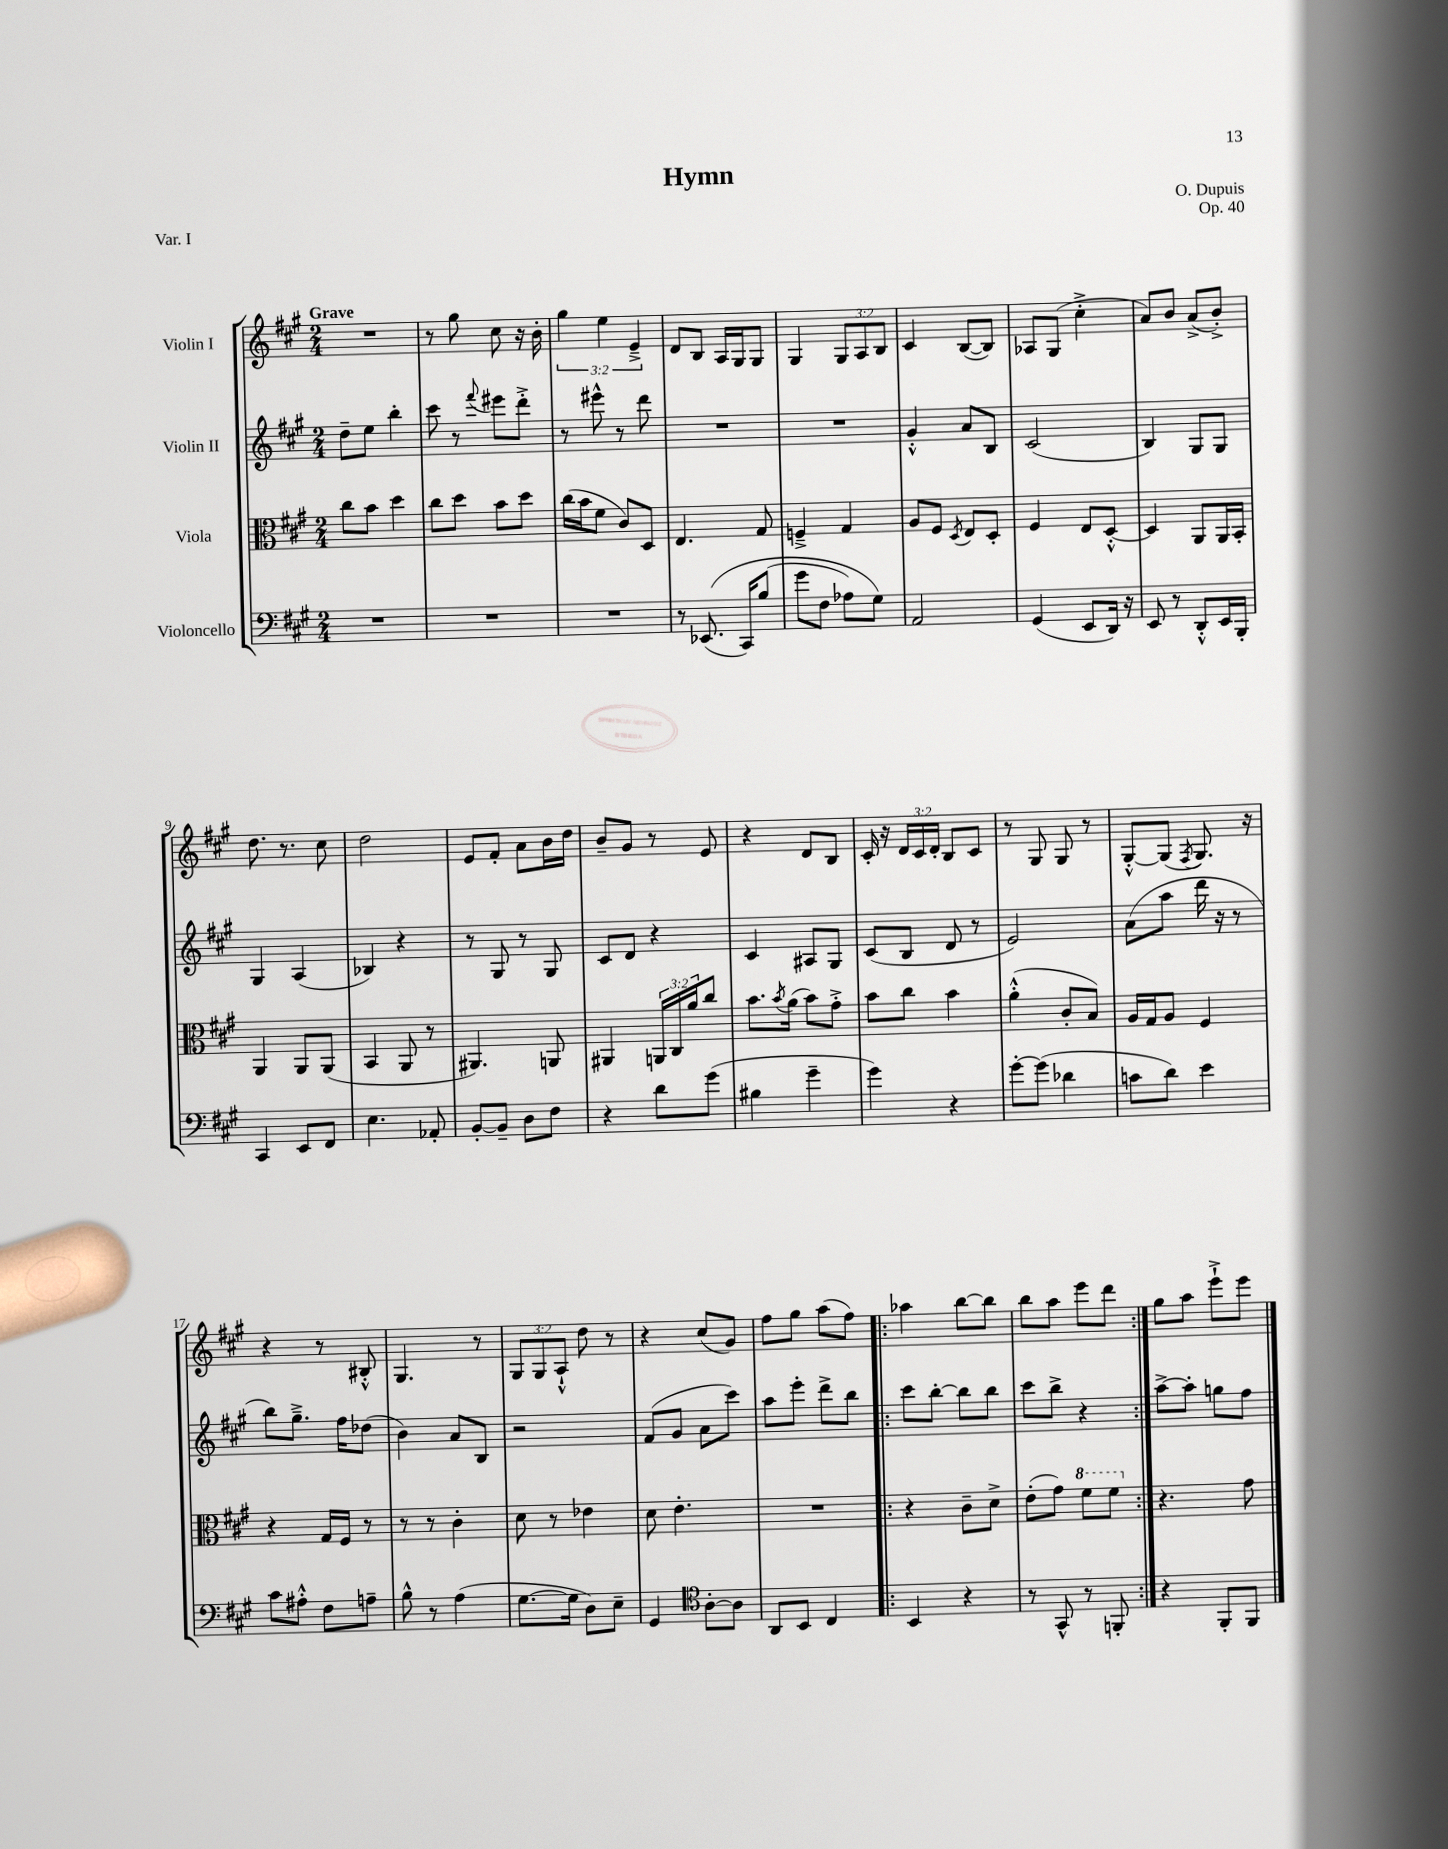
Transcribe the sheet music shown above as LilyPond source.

\header { title = "Hymn" composer = "O. Dupuis" opus = "Op. 40" piece = "Var. I" }
<<
\new StaffGroup <<
\new Staff = "s0" \with { instrumentName = "Violin I" } {
    \clef treble \key a \major \numericTimeSignature \time 2/4 \override Staff.TupletNumber.text = #tuplet-number::calc-fraction-text \tempo "Grave"
    R2 |
    r8 gis''8 cis''8 r16 b'16-. |
    \tuplet 3/2 { gis''4 e''4 e'4---> } |
    d'8 b8 a16 gis16 gis8 |
    gis4 \tuplet 3/2 { gis8 a8 b8 } |
    cis'4 b8~( b8) |
    aes8 gis8( cis''4-.-> |
    a'8) b'8 a'8->( b'8-.->) |
    d''8. r8. cis''8 |
    d''2 |
    e'8 fis'8-. a'8 b'16 d''16 |
    b'8-- gis'8 r8 e'8 |
    r4 d'8 b8 |
    cis'16-. r16 \tuplet 3/2 { d'16 cis'16 d'16-. } b8 cis'8 |
    r8 gis8 gis8 r8 |
    gis8~-.-^ gis8( \acciaccatura { fis8 } gis8.) r16 |
    r4 r8 bis8-.-^ |
    gis4. r8 |
    \tuplet 3/2 { gis8 gis8 a8-!-^ } d''8 r8 |
    r4 cis''8( gis'8) |
    fis''8 gis''8 a''8( fis''8) |
    \repeat volta 2 { aes''4 b''8~ b''8 |
    b''8 a''8 e'''8 d'''8 | }
    gis''8 a''8 e'''8-!-> e'''8 \bar "|." |
}
\new Staff = "s1" \with { instrumentName = "Violin II" } {
    \clef treble \key a \major \numericTimeSignature \time 2/4
    d''8-- e''8 b''4-. |
    cis'''8 r8 \appoggiatura { fis'''8 } eis'''8 d'''8-.-> |
    r8 eis'''8-^ r8 d'''8 |
    R2 |
    R2 |
    gis'4-.-^ a'8 b8 |
    cis'2( |
    b4) gis8 gis8 |
    gis4 a4( |
    bes4) r4 |
    r8 gis8 r8 gis8 |
    cis'8 d'8 r4 |
    cis'4 ais8 gis8 |
    cis'8( b8 d'8 r8 |
    e'2) |
    a'8( a''8 d'''16 r16 r8 |
    b''8) gis''8.---> fis''16 des''8( |
    b'4) a'8 b8 |
    r2 |
    fis'8( gis'8 a'8 cis'''8) |
    a''8 e'''8-. d'''8-> b''8 |
    \repeat volta 2 { cis'''8 b''8~-. b''8 b''8 |
    cis'''8 b''8-> r4 | }
    a''8~-> a''8-. g''8 fis''8 \bar "|." |
}
\new Staff = "s2" \with { instrumentName = "Viola" } {
    \clef alto \key a \major \numericTimeSignature \time 2/4 \override Staff.TupletNumber.text = #tuplet-number::calc-fraction-text
    cis''8 b'8 d''4 |
    cis''8 d''8 b'8 d''8 |
    cis''16( b'16 fis'8 cis'8) d8 |
    e4. gis8 |
    f4---> gis4 |
    a8 fis8 \acciaccatura { d8 } e8 d8-. |
    fis4 e8 d8~-.-^ |
    d4 a,8 a,16 b,16-. |
    a,4 a,8 a,8( |
    b,4 a,8 r8 |
    ais,4.) a,8 |
    ais,4 \tuplet 3/2 { a,16 cis16 a'16 } cis''8 |
    b'8. \acciaccatura { b'8 } a'16( b'8) gis'8-.-> |
    b'8 cis''8 b'4 |
    a'4-.-^( cis'8-. b8) |
    a16 gis16 a8 fis4 |
    r4 gis16 fis16 r8 |
    r8 r8 cis'4-. |
    d'8 r8 ees'4 |
    d'8 e'4.-. |
    R2 |
    \repeat volta 2 { r4 cis'8-- d'8-> |
    e'8-.( gis'8) \ottava #1 fis''8 fis''8 \ottava #0 | }
    r4. gis'8 \bar "|." |
}
\new Staff = "s3" \with { instrumentName = "Violoncello" } {
    \clef bass \key a \major \numericTimeSignature \time 2/4
    R2 |
    R2 |
    R2 |
    r8 ees,8.(\( cis,16) b8( |
    gis'8 fis8 aes8) gis8\) |
    a,2 |
    gis,4( e,8 d,16) r16 |
    e,8 r8 d,8-.-^ e,16 b,,16-. |
    cis,4 e,8 fis,8 |
    e4. aes,8-. |
    b,8~-. b,8-- d8 fis8 |
    r4 d'8 gis'8( |
    bis4 gis'4-- |
    gis'4) r4 |
    gis'8~-. gis'8( des'4 |
    c'8 d'8) e'4 |
    cis'8 ais8-.-^ fis8 a8-- |
    b8-^ r8 a4( |
    gis8.~ gis16 d8) e8-- |
    gis,4 \clef tenor a8~-. a8 |
    a,8 b,8 cis4 |
    \repeat volta 2 { b,4 r4 |
    r8 gis,8-^ r8 f,8-. | }
    r4 fis,8-. fis,8 \bar "|." |
}
>>
>>
